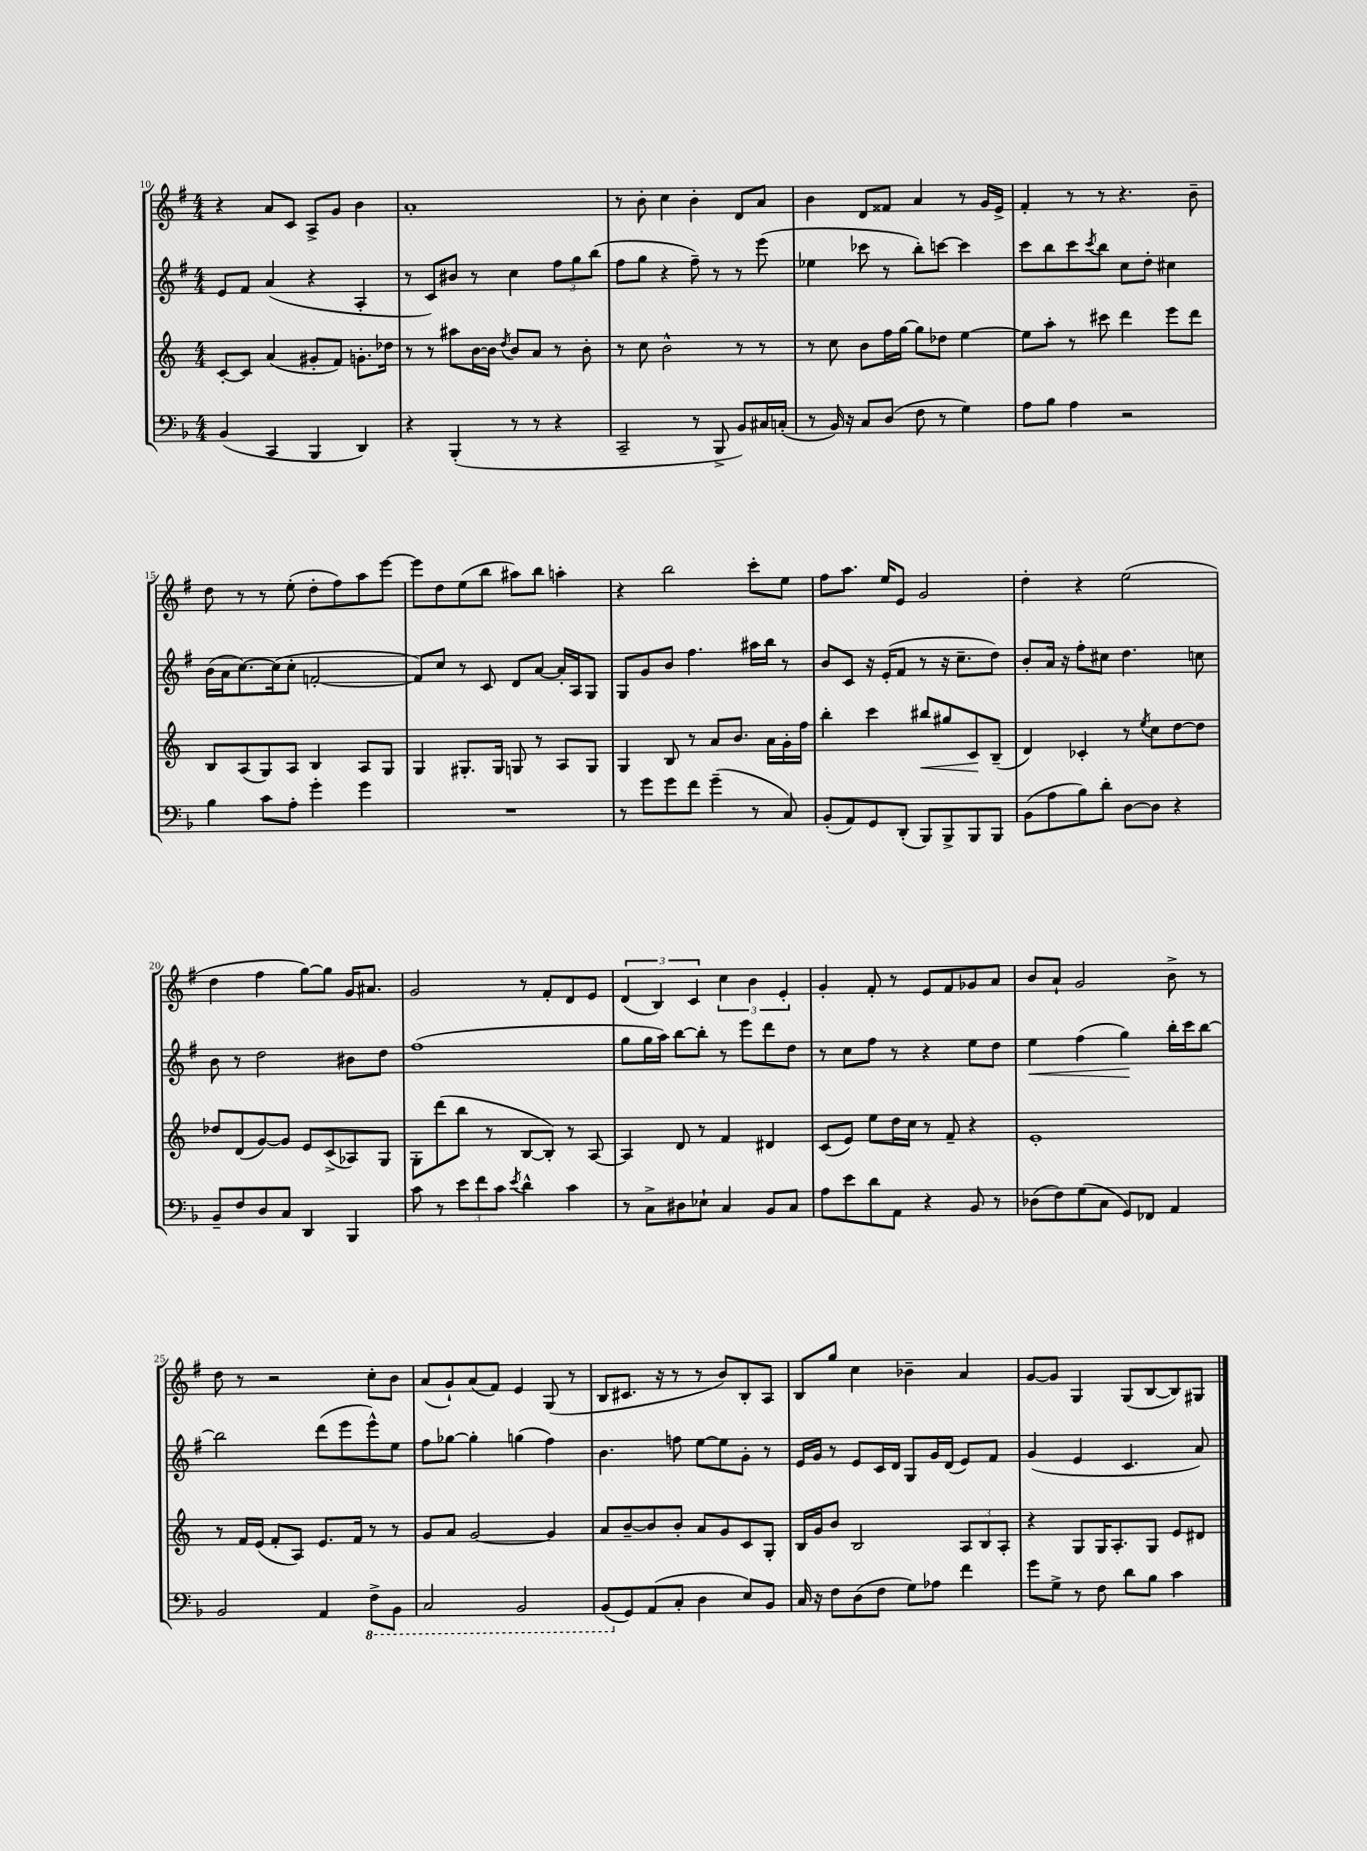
<<
\new StaffGroup <<
\new Staff = "s0" {
    \clef treble \key g \major \numericTimeSignature \time 4/4
    r4 a'8 c'8 a8-> g'8 b'4 |
    a'1-. |
    r8 b'8-. c''4 b'4-. d'8 a'8 |
    b'4 d'8 fisis'8 a'4 r8 g'16 e'16-> |
    fis'4-. r8 r8 r4. b'8-- |
    d''8 r8 r8 e''8-.( d''8-. fis''8) a''8 e'''8~ |
    e'''8 d''8 e''8( b''8 ais''8) b''8 a''4-. |
    r4 b''2 c'''8-. e''8 |
    fis''8 a''8. e''16 e'8 g'2 |
    d''4-. r4 e''2( |
    d''4 fis''4 g''8~) g''8 g'16 ais'8. |
    g'2 r8 fis'8-. d'8 e'8 |
    \tuplet 3/2 { d'4( b4) c'4 } \tuplet 3/2 { c''4 b'4 e'4-. } |
    g'4-. fis'8-. r8 e'8 fis'8 ges'8 a'8 |
    b'8 a'8-! g'2 b'8-> r8 |
    d''8 r8 r2 c''8-. b'8 |
    a'8( g'8-!) a'8( fis'8) e'4 g8( r8 |
    b8 cis'8. r16 r8 r8 b'8) b8-. a8 |
    b8 g''8 c''4 bes'4-- a'4 |
    g'8~ g'8 g4 g8( b8~ b8) gis8 \bar "|." |
}
\new Staff = "s1" {
    \clef treble \key g \major \numericTimeSignature \time 4/4
    e'8 fis'8 a'4( r4 a4-. |
    r8 c'8) bis'8 r8 c''4 \tuplet 3/2 { fis''8 g''8 b''8( } |
    fis''8 g''8 r4 fis''8--) r8 r8 e'''8( |
    ees''4 ces'''8 r8 b''8-.) c'''8~ c'''4 |
    c'''8 b''8 c'''8 \acciaccatura { c'''8 } b''8 c''8 d''8-. cis''4 |
    b'16( a'16 c''8.~) c''16( c''8-. f'2~-. |
    f'8) c''8 r8 c'8 d'8 a'8~ a'16-. a16 g8 |
    g8 g'8 b'8 fis''4. ais''16 b''16 r8 |
    b'8 c'8 r16 e'16-.( fis'8 r8 r16 c''8.-- d''8) |
    b'8-. a'16 r16 fis''8-. cis''8 d''4. c''8 |
    b'8 r8 d''2 bis'8 d''8 |
    fis''1( |
    g''8 g''16 a''16) b''8~ b''8-. r8 e'''8 d'''8 d''8 |
    r8 c''8 fis''8 r8 r4 e''8 d''8 |
    e''4\< fis''4( g''4\!) b''16-. c'''16 b''8~ |
    b''2 d'''8( e'''8 e'''8-^) e''8 |
    fis''8 ges''8~ ges''4-. g''4( fis''4) |
    b'4. f''8 e''8~ e''8 g'8-. r8 |
    e'16 g'16 r8 e'8 c'16 d'16 g8 g'16 d'16( e'8) fis'8 |
    g'4( e'4 c'4. a'8) \bar "|." |
}
\new Staff = "s2" {
    \clef treble \key c \major \numericTimeSignature \time 4/4
    c'8~-. c'8 a'4( gis'8-. f'8) g'8.-. des''16 |
    r8 r8 ais''8 b'16~ b'16 \acciaccatura { d''8 } b'8 a'8 r8 b'8-. |
    r8 c''8 b'2-^ r8 r8 |
    r8 c''8 b'8 f''16 g''16~ g''8 des''8 e''4~ |
    e''8 a''8-. r8 cis'''8 d'''4 e'''8 d'''8 |
    b8 a8( g8) a8 b4 a8 g8 |
    g4 gis8.-. gis16 g8 r8 a8 g8 |
    g4 b8 r8 a'8 b'8. a'16 g'16-. f''16 |
    b''4-. c'''4 bis''8\< gis''8 c'8\! b8--( |
    d'4) ces'4-. r8 \acciaccatura { e''8 } c''8 d''8~ d''8 |
    des''8 d'8( g'8~) g'8 e'8 c'8->( aes8) g8 |
    g8-. d'''8( b''8 r8 b8~ b8-.) r8 a8~ |
    a4 d'8 r8 f'4 dis'4 |
    c'8( e'8) e''8 d''16 c''16 r8 f'8-- r4 |
    e'1-. |
    r8 f'16 e'16( f'8-. a8) e'8. f'16 r8 r8 |
    g'8 a'8 g'2~ g'4 |
    a'8 b'8~-- b'8 b'8-. a'8 g'8 c'8 g8-. |
    b16 g'16 b'8 b2 \tuplet 3/2 { a8 b8 a8-. } |
    r4 g8 g16 a8.-. g8 e'8 dis'8 \bar "|." |
}
\new Staff = "s3" {
    \clef bass \key f \major \numericTimeSignature \time 4/4
    bes,4( c,4 bes,,4 d,4) |
    r4 bes,,4-.( r8 r8 r4 |
    c,2-- r8 bes,,8-> bes,8) cis16 c16-.( |
    r8 bes,16) r16 c8 d8( f8 r8 g4) |
    a8 bes8 a4 r2 |
    bes4 c'8 a8-. g'4-. g'4 |
    R1 |
    r8 g'8 g'8 f'8 g'4--( r8 c8) |
    bes,8-.( a,8) g,8 d,8-.( bes,,8) bes,,8-> bes,,8 bes,,8 |
    bes,8( a8 bes8) d'8-. d8~ d8 r4 |
    bes,8-- f8 d8 c8 d,4 bes,,4 |
    c'8 r8 \tuplet 3/2 { e'8 f'8 c'8 } \acciaccatura { e'8 } d'4-^ c'4 |
    r8 c8-> dis8 ees8-! c4 bes,8 c8 |
    a8 e'8 d'8 a,8 r4 bes,8 r8 |
    des8( f8) g8( c8 g,8) fes,8 a,4 |
    bes,2 a,4 \ottava #-1 f,8-> bes,,8 |
    c,2 bes,,2 |
    bes,,8( \ottava #0 g,8) a,8( c8-. d4 e8) bes,8 |
    c16 r16 f8 d8( f8 g8) aes8 f'4 |
    g'8 g8-> r8 f8 d'8 bes8 c'4 \bar "|." |
}
>>
>>
\layout { \context { \Score currentBarNumber = #10 } }
